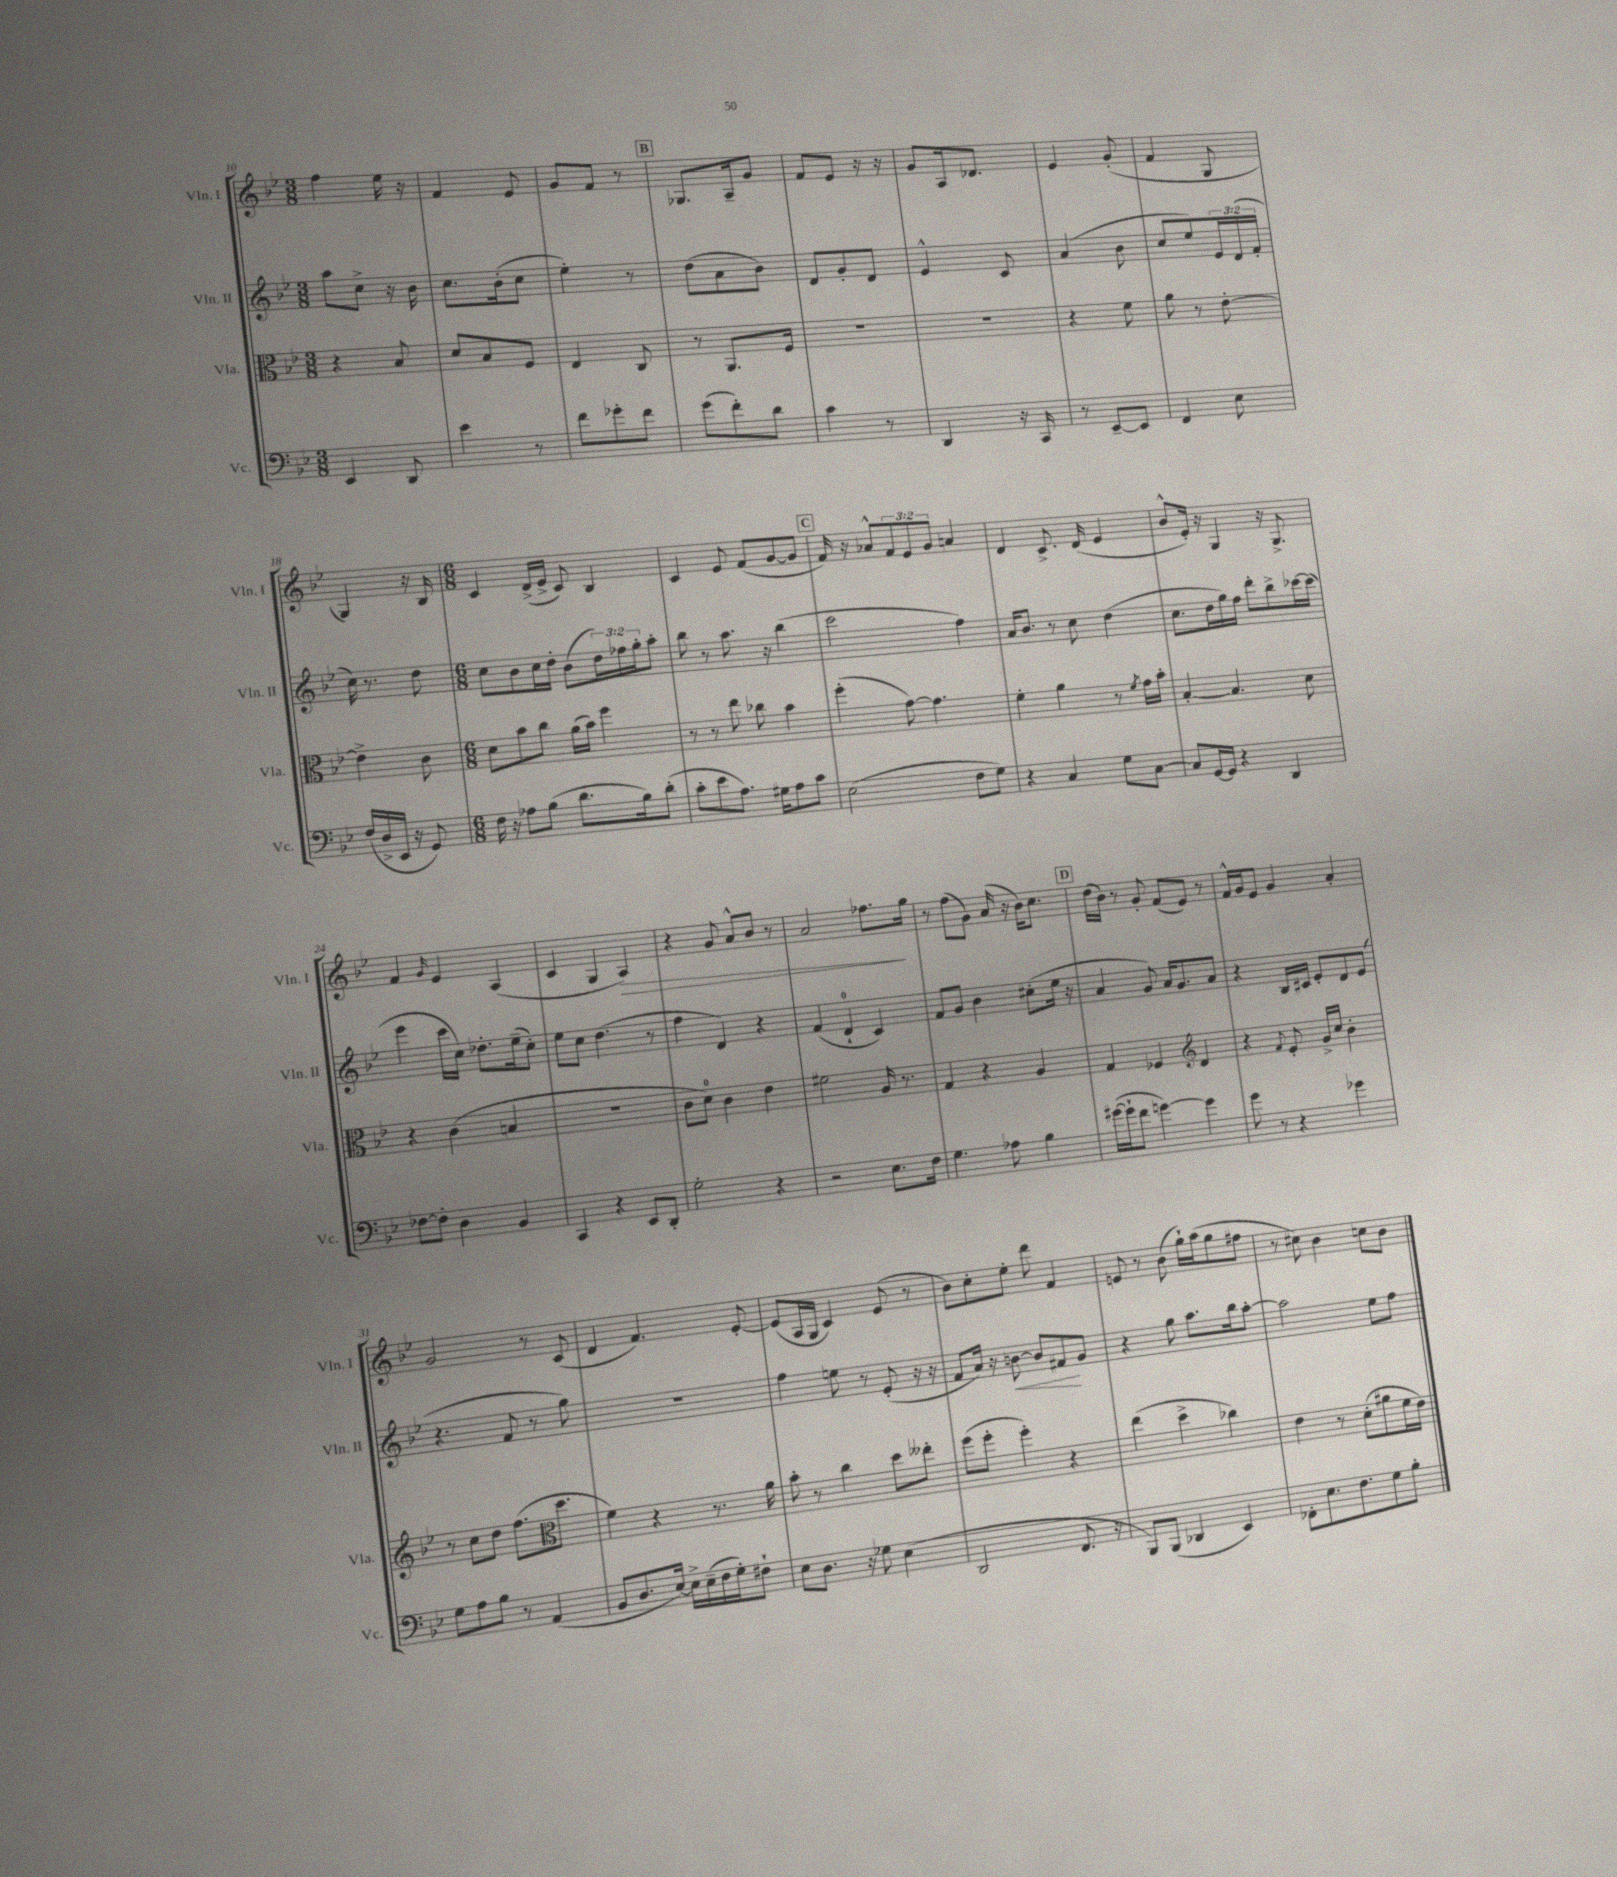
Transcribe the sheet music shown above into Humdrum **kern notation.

**kern	**kern	**kern	**kern
*staff4	*staff3	*staff2	*staff1
*clefF4	*clefC3	*clefG2	*clefG2
*k[b-e-]	*k[b-e-]	*k[b-e-]	*k[b-e-]
*M3/8	*M3/8	*M3/8	*M3/8
4EE-	4r	8aa	4ff
.	.	8cc^	.
8DD	8B-	16r	16ee-
.	.	16b-	16r
=	=	=	=
4e-	8d	8.cc	4f
.	8B-	.	.
.	.	(16b-'	.
8r	8F	8cc	8e-
=	=	=	=
8f	4E-	4ee-')	8g
8g-'	.	.	8f
8f	8C	8r	8r
=	=	=	=
(8g	8r	(8dd	8.G-
8f')	8.AA	8a	.
.	.	.	16A~
8d	.	8b-)	8g
.	16F	.	.
=	=	=	=
4c	4.r	8d	8f
.	.	8g'	8e-
8r	.	8d	16r
.	.	.	16r
=	=	=	=
4DD	4.r	4e-^^	8g
.	.	.	16A
.	.	.	8.d-
16r	.	8c	.
16CC	.	.	.
=	=	=	=
8r	4r	(4a	4e-
[8EE-~	.	.	.
8EE-]	8f	8b-	(8g'
=	=	=	=
4FF	8a	8cc	4f
.	8r	8ee-)	.
8E-	[8e-'	24e-	8G
.	.	(24d	.
.	.	24f'	.
=	=	=	=
(16F	4e-^]	16cc)	4G)
16D^	.	8.r	.
16EE-	.	.	.
16r	.	.	.
8GG)	8c	8dd	16r
.	.	.	16B-
=	=	=	=
*M6/8	*M6/8	*M6/8	*M6/8
16F	8d	8cc	4c
16r	.	.	.
8A-	8b-	8b-	.
(8B-	8cc	16cc	(16d^
.	.	16dd'	16e-^
8.d	(16a	(8b-	8c)
.	16b-)	.	.
.	4ff	24dd)	4B-
.	.	24ff-	.
16B-)	.	.	.
.	.	24gg'	.
(8d'	.	8aa'	.
=	=	=	=
8c'	8r	8bb-	4c
8e-	8r	8r	.
8.A)	8ee-	8.aa	8e-
.	8cc-	.	(8f
16G#	.	16r	.
8A	4b-	(4bb-	[8g
8c	.	.	8g]
=	=	=	=
(2E-	(4ff'	2ccc	16f)
.	.	.	16r
.	.	.	8a-^^
.	[8g)	.	12f
.	.	.	12e-
.	4.g]	.	.
.	.	.	12g
8F	.	4ff)	4a
8G)	.	.	.
=	=	=	=
4r	4f'	16a	4d
.	.	8.b-	.
4C	4a	8r	8.c^
.	.	8cc	.
.	.	.	(16d
8G	8r	(4dd	4e-
.	8qf	.	.
[8C	16g	.	.
.	16b-'	.	.
=	=	=	=
8C]	[4B-'	8.cc	8b-^^
[16GG	.	.	16e-')
16GG]	.	16dd	16r
4r	4.B-]	16gg)	4G
.	.	16ff	.
.	.	8ddd'	.
4DD	.	8bb-^	16r
.	.	.	8.G^
.	8d	[16ccc-	.
.	.	(16ccc-]	.
=	=	=	=
[8F-	4r	4eee-	4f
8F-']	.	.	.
.	.	.	16qqg
4D	(4c	16ccc	4e-
.	.	16cc)	.
.	.	8.dd-'	.
4BB-	4B	.	(4A
.	.	(16ee-~	.
.	.	8cc')	.
=	=	=	=
4CC	2.r	8ee-	4c
.	.	8cc	.
4r	.	(4.dd	4G
8EE-	.	.	4A)
8DD'	.	8r	.
=	=	=	=
2G'	8c	4ff	4r
.	8d)	.	.
.	4c	4d)	8g
.	.	.	8a^^
4r	4e-	4r	8b-
.	.	.	8r
=	=	=	=
2r	2f#	(4f	2a
.	.	4d`	.
8.E-	16A	4c)	8.ff-
.	8.r	.	.
16F	.	.	16gg
=	=	=	=
4.G	4G	8f	8r
.	.	8g	(8ff
.	4r	4b-	8g)
8A-	.	.	(16a
.	.	.	16r
4B-	4A	(8cc#'	16b-)
.	.	.	8.cc
.	.	16ee-	.
.	.	16r	.
=	=	=	=
([16g#	4G	4a	(16dd
16g#`]	.	.	16b-)
8f	.	.	8r
[4g)	4F-	8g)	8g'
.	.	16a	(8f
.	.	8.g	.
*	*clefG2	*	*
4g]	4d	.	8e-)
.	.	8a	8r
=	=	=	=
8g	4r	4r	16f^^
.	.	.	16g
8r	.	.	8e-
.	8qqf	.	.
4r	8e-'	16B-	4g
.	.	16c#	.
.	16g^	8e-'	.
.	16cc	.	.
4g-	4b-'	8d	4a'
.	.	(8e-	.
=	=	=	=
8G	8r	4.r	2g
8A	8cc	.	.
8B-	8dd	.	.
8r	(8.ff	8f	.
(4AA	.	8r	8r
.	8.dd	.	.
.	.	8gg)	(8c
=	=	=	=
*	*clefC3	*	*
8BB-	4f)	2.r	4d
8.D	.	.	.
.	4r	.	4.f)
[16E-)	.	.	.
16E-^]	.	.	.
(16E-~	.	.	.
16F	8.r	.	.
16G')	.	.	.
8F#`	.	.	[8e-'
.	16a	.	.
=	=	=	=
8E-	8b-'	4ff	(8e-]
8.D	8r	.	16A
.	.	.	16G
.	4cc	8ee	4c)
16r	.	.	.
8G-	.	8r	.
(4E-	8dd	(8e-'	(8e-
.	8ee--'	16r	8r
.	.	16r	.
=	=	=	=
2DD	(8ff	8f	8b-)
.	8ff'	16a)	8cc'
.	.	16r	.
.	4ff')	[8b	8ee-'
.	.	8b]	8ddd
8.FF	4r	8f#	4f
.	.	8g	.
16r	.	.	.
=	=	=	=
8BBB-)	(4ee-	4r	8e
(8BBB-	.	.	8r
4DD-	4dd^	8gg	(8b-
.	.	8.aa	16gg`)
.	.	.	(16aa
4EE-)	4cc-)	.	8gg
.	.	16bb-	.
.	.	[8aa'	8ff#
=	=	=	=
8FF-'	4e-	2aa]	8r
8.E-	.	.	8cc#)
.	8r	.	4b-
8.F	.	.	.
.	(8d'	.	.
8G	8a#	8ee-	8cc
8B-'	16f	8ff	8b-
.	16e-)	.	.
==	==	==	==
*-	*-	*-	*-
